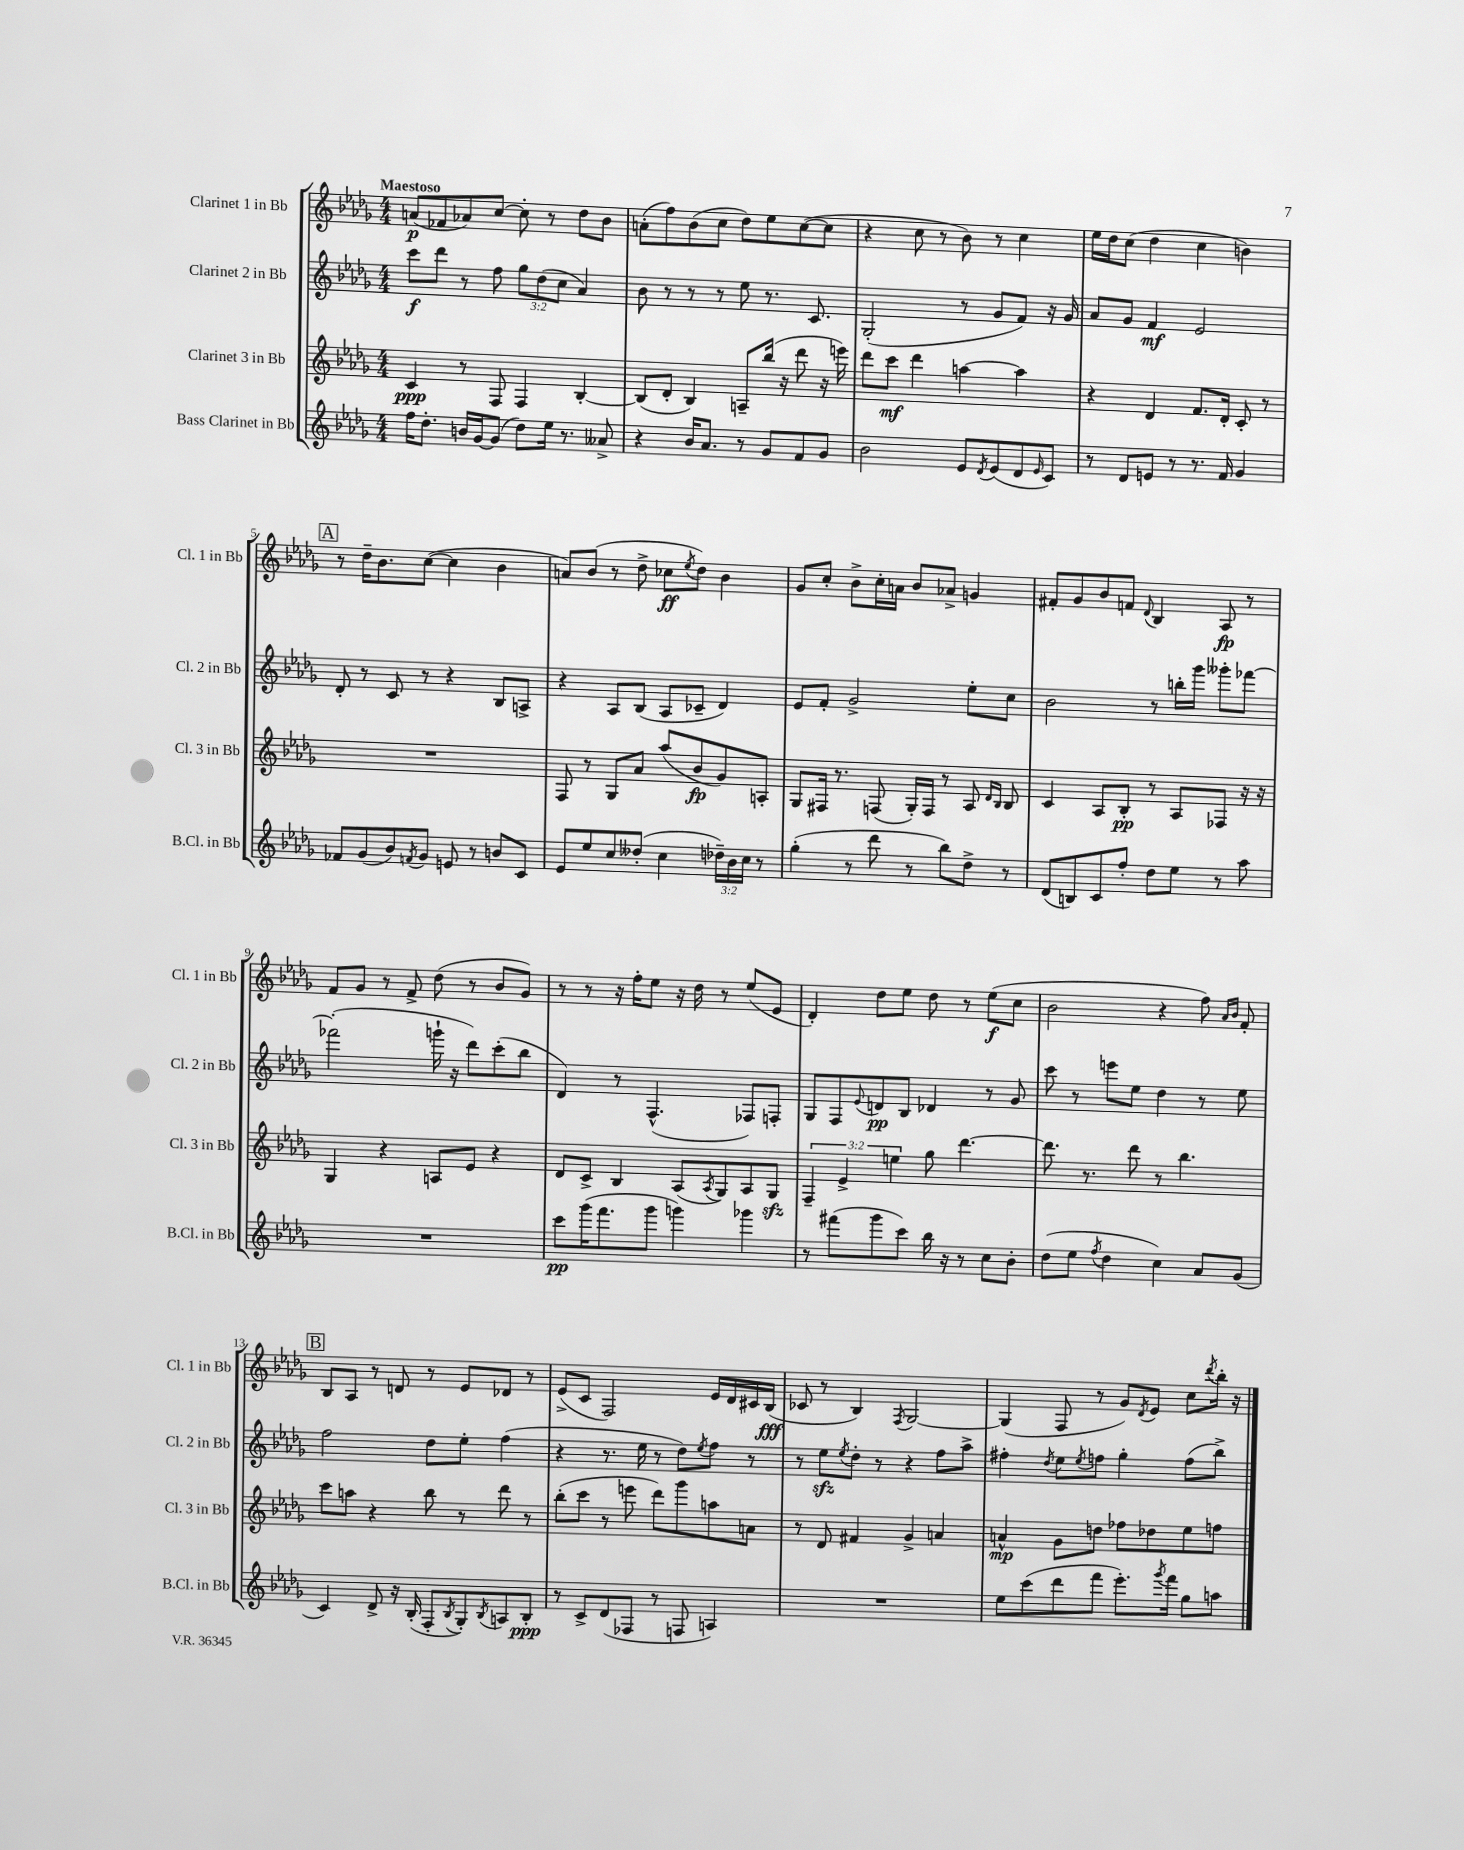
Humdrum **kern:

**kern	**kern	**kern	**kern
*staff4	*staff3	*staff2	*staff1
*clefG2	*clefG2	*clefG2	*clefG2
*k[b-e-a-d-g-]	*k[b-e-a-d-g-]	*k[b-e-a-d-g-]	*k[b-e-a-d-g-]
*M4/4	*M4/4	*M4/4	*M4/4
16ff	4c	8ccc	(8a
8.dd-'	.	.	.
.	.	8ddd-	8f-
16b	8r	8r	8a-)
[16g-	.	.	.
(8g-]	8F	8ff	[8cc
8dd-)	4F	12gg-	8cc']
.	.	(12dd-	.
16ee-	.	.	8r
.	.	12cc	.
8.r	.	.	.
.	[4B-'	4a-)	8dd-
8a--^	.	.	8b-
=	=	=	=
4r	(8B-]	8b-	(8a'
.	8d-'	8r	8ff)
16b-	4B-)	8r	(8b-
8.a-	.	.	.
.	.	8r	8cc
8r	8A~	8ee-	8dd-)
8g-	(16bb-	8.r	8ee-
.	16r	.	.
8f	8ddd-	.	([8cc
.	.	8.c	.
8g-	16r	.	8cc]
.	16eee)	.	.
=	=	=	=
2b-	8ddd-	(2G-'	4r
.	8ccc	.	.
.	4ddd-	.	8cc
.	.	.	8r
8e-	[4aa	8r	8b-)
8qd-	.	.	.
(8e-	.	8g-	8r
8d-	4aa]	8f)	4cc
16qqe-	.	.	.
8c)	.	16r	.
.	.	16g-	.
=	=	=	=
8r	4r	8a-	16ee-
.	.	.	16dd-
8d-	.	8g-	(8cc
8e	4d-	4f	4dd-
8r	.	.	.
8.r	8.f	2e-	4cc
16f	16d-'	.	.
4g-	8c'	.	4b)
.	8r	.	.
=	=	=	=
8f-	1r	8d-'	8r
(8g-	.	8r	16dd-~
.	.	.	8.b-
8b-)	.	8c	.
8qf	.	.	.
8g-	.	8r	([8cc
8e	.	4r	4cc]
8r	.	.	.
8b	.	8B-	4b-
8c	.	8A^	.
=	=	=	=
8e-	8F	4r	8a)
8ee-	8r	.	(8b-
8cc	8G-	8A-	8r
(8dd--'	8a-	(8B-	8dd-^
4cc	(8aa-	8A-	8cc-
.	.	.	8qee-
.	8b-	8c-~	8dd-)
24dd-~)	8g-)	4d-)	4b-
24b-	.	.	.
24cc	.	.	.
8r	8A'	.	.
=	=	=	=
(4gg-'	8G-	8e-	8g-
.	16F#	8f'	8cc'
.	8.r	.	.
8r	.	2g-^	8b-^
8ddd-	(8F	.	16cc'
.	.	.	16a
8r	16G-')	.	8b-
.	16F	.	.
8bb-)	8r	.	8a-^
8dd-^	8A-	8ee-'	4g
.	16qqd-	.	.
.	16qqB-	.	.
8r	8B-	8cc	.
=	=	=	=
(8d-	4c	2b-	8f#'
8B)	.	.	8g-
8c	8A-	.	8b-
8ff'	8B-'	.	8f
.	.	.	8qqd-
8dd-	8r	8r	4B-
8ee-	8A-	16bb'	.
.	.	16ggg-	.
8r	8F-	8ggg--'	8A-
8aa-	16r	[8fff-	8r
.	16r	.	.
=	=	=	=
1r	4G-	(2fff-']	8f
.	.	.	8g-
.	4r	.	8r
.	.	.	8f^
.	8A	16ggg`	(8dd-
.	.	16r	.
.	8e-	8ddd-)	8r
.	4r	(8ccc'	8b-
.	.	8bb-	8g-)
=	=	=	=
8ccc	8d-	4d-)	8r
(16ggg-	8c^	.	8r
8.fff	.	.	.
.	4B-	8r	16r
.	.	.	16ff'
8ggg-	.	(4.F^^	8ee-
4ggg)	(8A-	.	16r
.	.	.	16dd-
.	8qA-	.	.
.	8G-)	.	8r
4ggg-	8A-	8F-)	(8ee-
.	8G-	8F'	8e-
=	=	=	=
8r	6F~	8G-	4d-')
(8fff#	.	8F	.
.	6e-^	.	.
.	.	8qqe-	.
8ggg-	.	8d	8dd-
.	6ee	.	.
8ccc)	.	8B-	8ee-
16bb-	8gg-	4d-	8dd-
16r	.	.	.
8r	[4.ddd-	.	8r
8cc	.	8r	(8ee-
8b-'	.	8g-	8cc
=	=	=	=
(8dd-	8.ddd-]	8ccc	2b-
8ee-	.	8r	.
.	8.r	.	.
8qff	.	.	.
4dd-	.	8eee	.
.	8ddd-	8ee-	.
4cc)	8r	4dd-	4r
.	4.bb-	.	.
8a-	.	8r	8ff)
.	.	.	16qqa-
.	.	.	16qqb-
(8g-	.	8ee-	8f'
=	=	=	=
4c)	8ccc	2ff	8B-
.	8aa	.	8A-
8d-^	4r	.	8r
16r	.	.	8d
(16B-'	.	.	.
8F'	8bb-	8dd-	8r
8qB-	.	.	.
8G-')	8r	8ee-'	8e-
8qB-	.	.	.
8A	8ddd-	(4ff	8d-
8B-'	8r	.	8r
=	=	=	=
8r	(8bb-'	4r	(8e-^
8c^	8ccc	.	8c
(8d-	8r	8.r	2F)
8F-	8eee	.	.
.	.	16ee-	.
8r	8ddd-)	8r	.
8F	8ggg-	8dd-)	.
.	.	8qee-	.
4A)	8aa	8ff	16e-
.	.	.	16d-
.	8a	8r	16c#
.	.	.	(16B-
=	=	=	=
1r	8r	8r	8c-
.	8d-	8ee-	8r
.	.	8qee-	.
.	4f#	8dd-'	4B-)
.	.	8r	.
.	.	.	8qF
.	4g-^	4r	[2G-
.	4a	8ff	.
.	.	8aa-^	.
=	=	=	=
8ee-	4a^^	4ff#'	(4G-]
(8ccc	.	.	.
.	.	8qdd-	.
8ddd-	8g-	8ee-	8F
.	.	8qee-	.
8fff	8dd	8ff	8r
8.eee-')	8ff-	4gg-'	8g-)
.	.	.	8qd-
.	8dd-	.	8e-
8qggg-	.	.	.
16fff	.	.	.
8gg-	8ee-	(8ff	8cc
.	.	.	8qddd-
8aa	8ff	8bb-^)	16bb-'
.	.	.	16r
==	==	==	==
*-	*-	*-	*-
